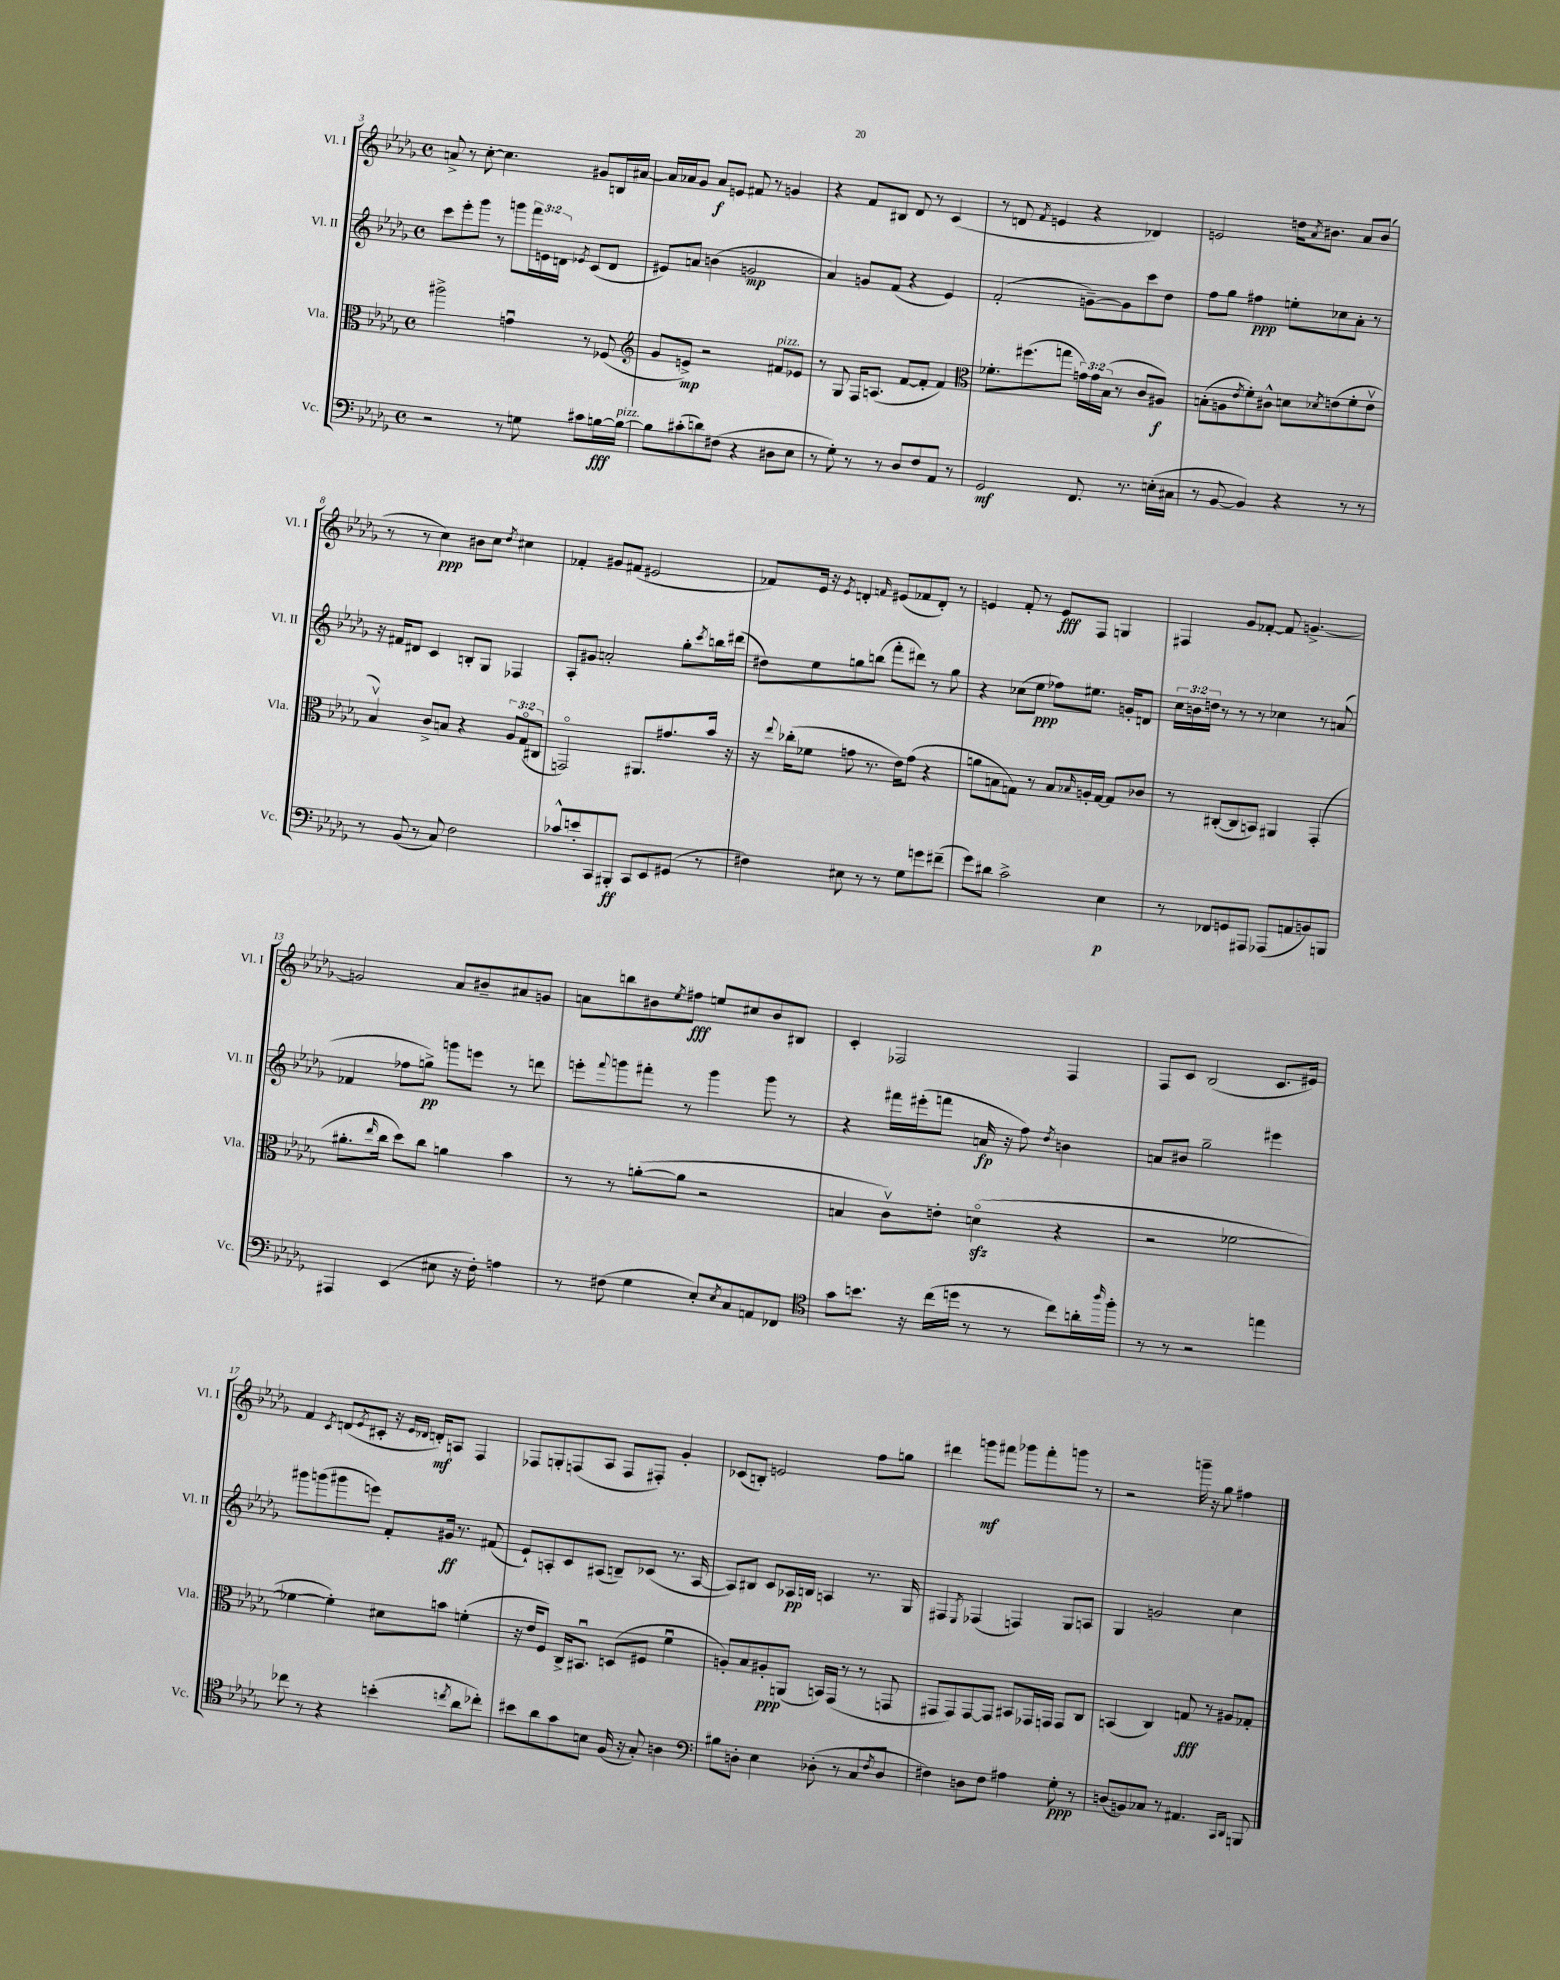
<<
\new StaffGroup <<
\new Staff = "s0" \with { instrumentName = "Vl. I" shortInstrumentName = "Vl. I" } {
    \clef treble \key des \major \defaultTimeSignature \time 4/4
    a'8-> r8 c''8~-. c''4. gis'8 b16 ais'16~ |
    ais'16 aes'16 ges'8 aes'8\f e'8 fis'8 r8 g'4 |
    r4 f'8 bis8 des'8 r8 c'4( |
    r8 d'8 \acciaccatura { f'8 } e'4 r4 des'4) |
    e'2 d''16 \acciaccatura { aes'8 } bis'8. aes'8 bis'8( |
    r8 r8 c''4\ppp) bis'8 c''8 \acciaccatura { des''8 } cis''4 |
    fes'4-. gis'8 fis'8( eis'2 |
    fes'8) ees'16 r16 \acciaccatura { ees'8 } d'4-. \grace { f'16 } eis'8( fes'8 d'8-.) r8 |
    e'4 f'8-. r8 e'8\fff f8 g4 |
    fis4 ges'8 fes'8~-. fes'8 g'4.~-> |
    g'2 aes'8 bis'8-- ais'8 g'8 |
    a'8 b''8 bis'8 \acciaccatura { ees''8 } fis''8\fff e''8 cis''8 bis'8 bis8 |
    c'4-. fes2 fes4 |
    f8 c'8 bes2( c'8. eis'16) |
    f'4 \acciaccatura { c'8 } d'8( \acciaccatura { ees'8 } cis'8-. r16 \grace { ees'16 des'16 } d'16-.\mf) a8 f4 |
    fes8 g8-. f8( aes8 f8 fis8-.) ges'4-. |
    ces'8( b8-.) e'2 f''8 g''8 |
    dis'''4 g'''8\mf fis'''8 ges'''8 fis'''8-. g'''8 r8 |
    r2 g'''16-- r16 ges''8 fis''4 \bar "|." |
}
\new Staff = "s1" \with { instrumentName = "Vl. II" shortInstrumentName = "Vl. II" } {
    \clef treble \key des \major \defaultTimeSignature \time 4/4 \override Staff.TupletNumber.text = #tuplet-number::calc-fraction-text
    c'''8 ees'''8-. ges'''8 r8 g'''8 \tuplet 3/2 { f'''16 e'16 d'16 } \acciaccatura { ees'8 } c'8( d'8 |
    eis'8) a'8 b'4( g'2\mp |
    aes'4) g'8 f'8( r4 ees'4) |
    f'2-.( g'8~--) g'8 c'''8 des''8 |
    f''8 ges''8 fis''4\ppp e''8-. ces''8 aes'8-. r8 |
    r16 fis'16 dis'8 c'4 b8-. ges8 fes4 |
    aes8-. gis'8 a'2-. ges''8-. \acciaccatura { c'''8 } b''16 dis'''16( |
    dis''8) ees''8 g''8 b''8( f'''8-. dis'''8) r8 g''8 |
    r4 ces''8( ees''8\ppp fes''8) eis''8. g'16-. d'8 |
    \tuplet 3/2 { c''16 b'16 d''16 } r8 r8 r8 ces''4 r8 a'8( |
    fes'4 fes''8 g''8->\pp) g'''8 e'''8 r8 d'''8 |
    e'''8-. \appoggiatura { f'''8 } g'''8 fis'''8-. r8 g'''4 g'''8 r8 |
    r4 fis'''16 eis'''16-.( f'''8 a'16\fp r16 f''8) \acciaccatura { des''8 } b'4 |
    a'8 bis'8 ges''2-- eis'''4 |
    gis'''8 g'''8( gis'''8 e'''8) f'8-. gis'16\ff r8. fis'8( |
    ees'8-!) a8-. c'8 ais8( b8--) ces'8( r8. ais16~ |
    ais8) bis8 c'8 aes16\pp b16 a4 r8. ges16 |
    fis4 \acciaccatura { ees8 } fes4( f4) ges8 a8 |
    ges4 g'2 c''4 \bar "|." |
}
\new Staff = "s2" \with { instrumentName = "Vla." shortInstrumentName = "Vla." } {
    \clef alto \key des \major \defaultTimeSignature \time 4/4 \override Staff.TupletNumber.text = #tuplet-number::calc-fraction-text
    ais''2-> g'4\downbow r8 fes8( |
    \clef treble ges'8 e'8->\mp) r2 fis'8^\markup { \italic "pizz." } ees'8 |
    r8 ges8 f16 a8.( f'8~ f'8-. f'4) |
    \clef alto fes'8.-. fis''8.( g''8 \tuplet 3/2 { g'16) g'16 bes16( } r8 c'8 ais8\f) |
    b8-.( a8 \acciaccatura { ees'8 } f'8-.) cis'8-^ d'8 \acciaccatura { des'8 } e'8( f'8-. e'8\upbow |
    bes4\upbow) c'8-> b8 r4 \tuplet 3/2 { aes8 ges8\flageolet( cis8 } |
    g,2\flageolet) ais,8. gis'8. bes'16 r16 |
    r16 \appoggiatura { ees''8 } ces''16-.( fes'8 g'8 r8. ees'16) g'8( r4 |
    a'8 b8 g8) r8 b8 \grace { bes16 } a16-. g16~ g8 ces'8 |
    r8 cis8~-.( cis8 b,8) ais,4 ges,4-.( |
    ais'8.-. \grace { ees''16 } c''16 des''8) c''8 a'4 bes'4 |
    r8 r8 a'8~-.( a'8 r2 |
    b4 c'8\upbow) e'8-. d'4\flageolet\sfz( r4 |
    r2 fes'2~ |
    fes'4~ fes'4-.) dis'8 b'8 f'4-.( |
    r16 ees'16 f8) c16-> bis,8.\downbow d8( fis8 f'4\downbow |
    a8-.) bes8 ais8-.\ppp a,8( b,16) ges,16( r8 r8 g,8 |
    gis,8 gis,8) gis,8~ gis,8 bis,8 ges,16 g,16 g,8 c8 |
    b,4( c4) g8\fff r8 ais8 ges8-. \bar "|." |
}
\new Staff = "s3" \with { instrumentName = "Vc." shortInstrumentName = "Vc." } {
    \clef bass \key des \major \defaultTimeSignature \time 4/4
    r2 r8 g8 cis'8 b16~\fff b16~^\markup { \italic "pizz." } |
    b8 cis'8-.( d'8) fis8( r4 dis8 ees8 |
    r8 ges8-.) r8 r8 des8 f8 aes,8 r8 |
    ges,2\mf f,8. r8. e16-.( cis16 |
    r8 bes,8~ bes,4) r4 r8 r8 |
    r8 bes,8( r8 c8) f2 |
    ces'8-^ e'8-. c,8 bis,,8-.\ff c,8 ees,8 gis,8( r8 |
    fis4) eis8 r8 r8 ges8 g'8 fis'8--( |
    ges'8) dis'8 c'2-> ees4\p |
    r8 fes,8 g,8 ais,,8 aes,,8( a,8 b,8) b,,8 |
    ais,,4 ees,4( eis8 r16 f16-.) a4 |
    r8 fis8( ges4 ees8-.) \acciaccatura { ees8 } c8 a,8 fes,8 |
    \clef tenor ges'8 b'8. r16 c''16( d''16 r8 r8 c''8) a'16-. \grace { aes''16 } f''16-. |
    r8 r8 r2 e''4 |
    ces''8 r8 r4 b'4-.( \acciaccatura { c''8 } aes'8 ces''8-.) |
    bis'8 aes'8 ges'8 b8 f16( r16 ges8-.) a4 |
    \clef bass bis8 d8-. ees4 des8-.( r8 c8 \acciaccatura { f8 } des8 |
    fis4) d8 fis8 ais4 ges8-.\ppp r8 |
    d8( b,8) ces8 r8 ais,4. \grace { c,16 des,16 } b,,8 \bar "|." |
}
>>
>>
\layout { \context { \Score currentBarNumber = #3 } }
